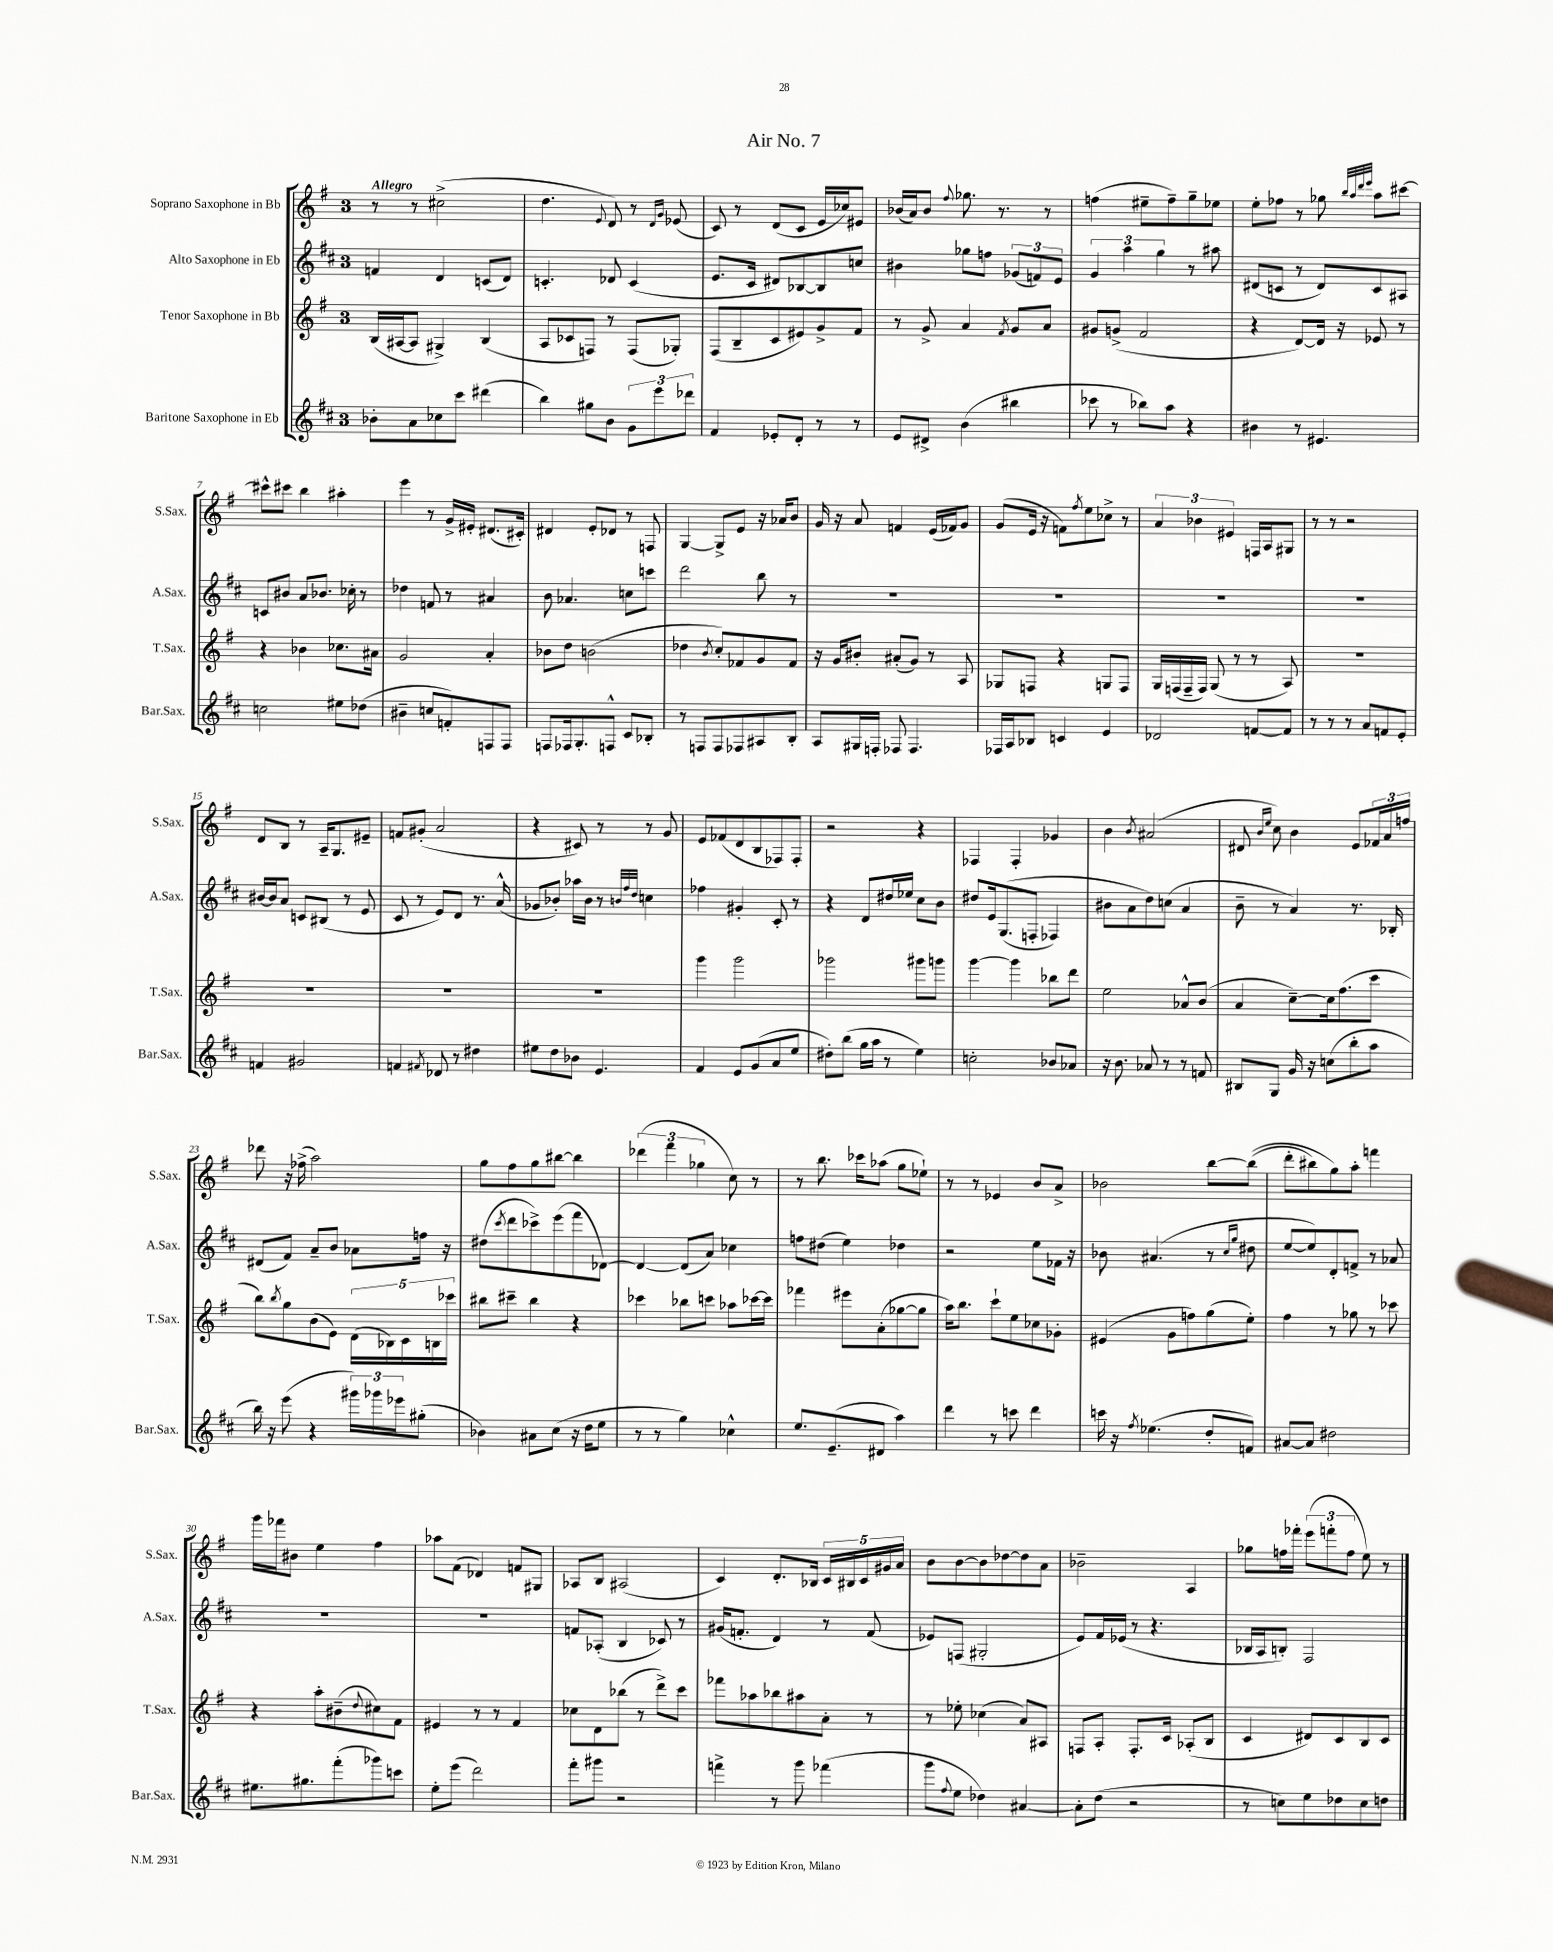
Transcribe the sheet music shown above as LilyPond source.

\header { title = "Air No. 7" }
<<
\new StaffGroup <<
\new Staff = "s0" \with { instrumentName = "Soprano Saxophone in Bb" shortInstrumentName = "S.Sax." } {
    \clef treble \key g \major \once \override Staff.TimeSignature.style = #'single-digit \time 3/4 \tempo "Allegro"
    r8 r8 cis''2->( |
    d''4. \appoggiatura { e'8 } d'8) r8 \grace { d'16 g'16 } ees'8( |
    c'8) r8 d'8( c'8 e'16 ces''16) eis'8 |
    bes'16( a'16) bes'8 \appoggiatura { fis''8 } ges''8. r8. r8 |
    f''4( eis''8-- f''8--) g''8-- ees''8 |
    e''8-. fes''8 r8 ges''8 \grace { b''32 a''32 d'''32 e'''32 } a''8 cis'''8~ |
    cis'''8-^ cis'''8 b''4 ais''4-. |
    e'''4 r8 g'16-> eis'16-. dis'8.( cis'16-.) |
    dis'4 e'8-. des'8 r8 f8 |
    g4~ g8-> e'8 r16 aes'16 b'8 |
    g'16 r16 a'8 f'4 e'16( fes'16) g'8 |
    g'8( e'16 r16 f'8) \acciaccatura { fis''8 } e''8 ces''8-> r8 |
    \tuplet 3/2 { a'4 bes'4 eis'4 } f16 a16 gis8 |
    r8 r8 r2 |
    d'8 b8 r8 a16-- g8. eis'8-- |
    f'8 gis'8-.( a'2 |
    r4 cis'8) r8 r8 g'8 |
    e'8 fes'8( d'8 b8 fes8) fes8-. |
    r2 r4 |
    fes4 fes4-. ges'4 |
    b'4 \acciaccatura { b'8 } ais'2( |
    dis'8 \grace { b'16 e''16 } c''8) b'4 e'8 \tuplet 3/2 { fes'16 a'16 f''16 } |
    des'''8 r16 fes''16->( a''2) |
    g''8 fis''8 g''8 bis''8~ bis''4 |
    \tuplet 3/2 { des'''4( fis'''4 ges''4 } c''8) r8 |
    r8 b''8. ces'''16 aes''8( g''8 ees''8-!) |
    r8 r8 ees'4 b'8 a'8-> |
    bes'2 b''8~ b''8(\( |
    d'''8-. bis''8) g''8\) a''8-. f'''4 |
    g'''16 fes'''16 bis'8 e''4 fis''4 |
    aes''8 fis'8( des'4) f'8 gis8 |
    aes8 b8 ais2( |
    c'4) d'8.-. bes16 \tuplet 5/4 { c'16 bis16 c'16 gis'16 a'16 } |
    b'8 b'8~ b'8 des''8~ des''8 a'8 |
    bes'2-- a4 |
    ges''8 f''16 fes'''16-. \tuplet 3/2 { e'''8( f'''8-. f''8 } e''8) r8 \bar "|." |
}
\new Staff = "s1" \with { instrumentName = "Alto Saxophone in Eb" shortInstrumentName = "A.Sax." } {
    \clef treble \key d \major \once \override Staff.TimeSignature.style = #'single-digit \time 3/4
    f'4 d'4 c'8( d'8) |
    c'4.-. des'8 c'4( |
    e'8. cis'16 dis'8) bes8~ bes8 c''8 |
    bis'4 ges''8 f''8 \tuplet 3/2 { ges'8( f'8) e'8 } |
    \tuplet 3/2 { g'4 a''4 g''4 } r8 ais''8 |
    dis'8( c'8 r8 dis'8) c'8 ais8 |
    c'8 bis'8 a'8 bes'8. ces''16-. r8 |
    des''4 f'8 r8 ais'4 |
    b'8 aes'4. c''8 c'''8 |
    d'''2 b''8 r8 |
    R2. |
    R2. |
    R2. |
    R2. |
    bis'16~ bis'16 a'8 c'8 bis8( r8 e'8 |
    cis'8 r8 e'8) d'8 r8. a'16-^( |
    ges'8 bes'8-.) aes''16 bes'16 r8 \grace { b'32 fis''32 d''32 } c''4 |
    fes''4 gis'4-. cis'8-. r8 |
    r4 d'8 dis''16 ees''16 cis''8 b'8 |
    dis''8 e'16 g8.(\( f8-. fes4) |
    bis'8 a'8 d''8\) c''8( a'4 |
    b'8-- r8 a'4) r8. bes16-. |
    dis'8( fis'8) a'8-- b'8 aes'8 f''16 r16 |
    dis''8( \acciaccatura { cis'''8 } d'''8 ces'''8->) e'''8( fis'''8 des'8~) |
    des'4~ des'8( a'8) ces''4 |
    f''8 dis''8( e''4) des''4 |
    r2 e''8 fes'16 r16 |
    bes'8 ais'4.( r8 \grace { cis''16 g''16 } dis''8 |
    e''8~ e''8) d'8-. f'8-> r8 aes'8 |
    R2. |
    R2. |
    f'8 aes8-.( b4 ces'8) r8 |
    gis'16( f'8.-. d'4) r8 f'8( |
    ees'8) f8( gis2-. |
    e'8) fis'16 ees'16( r8 r4. |
    bes16 a16 b8-.) fis2 \bar "|." |
}
\new Staff = "s2" \with { instrumentName = "Tenor Saxophone in Bb" shortInstrumentName = "T.Sax." } {
    \clef treble \key g \major \once \override Staff.TimeSignature.style = #'single-digit \time 3/4
    b16( ais16~ ais8 gis4->) b4( |
    a8 ces'8 f8) r8 f8( ges8-.) |
    fis8( b8-- c'8 eis'8) g'8-> fis'8 |
    r8 g'8-> a'4 \acciaccatura { fis'8 } g'8 a'8 |
    gis'8 g'8->( fis'2 |
    r4 d'8~) d'16 r16 ees'8 r8 |
    r4 bes'4 ces''8. ais'16 |
    g'2 a'4-. |
    bes'8 d''8 b'2( |
    des''4 \acciaccatura { b'8 } c''8-.) fes'8 g'8 fes'8 |
    r16 g'16 bis'8-. ais'8-.( g'8) r8 a8 |
    ges8 f8 r4 g8 f8 |
    g16 f16( f16-- f16) g8( r8 r8 a8) |
    R2. |
    R2. |
    R2. |
    R2. |
    g'''4 g'''2 |
    ges'''2 gis'''8 g'''8 |
    g'''4~ g'''4 bes''8 d'''8 |
    e''2 aes'8-^ b'8( |
    a'4 c''8~--) c''16 fis''8.( c'''8 |
    b''8) \acciaccatura { b''8 } g''8 b'8( e'8) \tuplet 5/4 { d'16( bes16) c'16 b16 ces'''16 } |
    bis''8 cis'''8-- bis''4 r4 |
    ces'''4 bes''8 c'''8 aes''8 ces'''16~ ces'''16 |
    fes'''4 eis'''8 a'8-.( ges''8~ ges''8 |
    a''16) b''8. c'''8-! e''8 ces''8 ges'8-. |
    eis'4( g'8 f''8) g''8( e''8-.) |
    fis''4 r8 ges''8 r8 ces'''8 |
    r4 a''8-. bis'8--( \appoggiatura { d''8 } cis''8) fis'8 |
    eis'4 r8 r8 fis'4 |
    ces''8 d'8 bes''8( r8 d'''8->) c'''8 |
    fes'''8 aes''8 bes''8 ais''8 a'8-. r8 |
    r8 ees''8-. ces''4( a'8) ais8 |
    f8 a8-. f8.-. c'16 aes8-.( b8 |
    c'4 dis'8) c'8 b8 c'8 \bar "|." |
}
\new Staff = "s3" \with { instrumentName = "Baritone Saxophone in Eb" shortInstrumentName = "Bar.Sax." } {
    \clef treble \key d \major \once \override Staff.TimeSignature.style = #'single-digit \time 3/4
    bes'8-. a'8 ces''8 cis'''8 dis'''4( |
    b''4) gis''8 b'8 \tuplet 3/2 { g'8 e'''8 des'''8 } |
    fis'4 ees'8-. d'8-. r8 r8 |
    e'8 dis'8-> b'4( bis''4 |
    ces'''8 r8 bes''8) a''8 r4 |
    bis'4 r8 eis'4. |
    c''2 eis''8 des''8( |
    bis'4-- c''8 f'8-.) f8 f8 |
    f8 fes16 g8.-. f8-^ cis'8 bes8-. |
    r8 f8 f8 fes8 ais8 b8-. |
    a8 gis16 f16-. fes8 fes4. |
    fes16 a16 bes8 c'4 e'4 |
    des'2 f'8~ f'8 |
    r8 r8 r8 a'8 f'8 e'8-. |
    f'4 gis'2 |
    f'4 \acciaccatura { fis'8 } des'8 r8 dis''4 |
    eis''8 d''8 bes'8 e'4. |
    fis'4 e'8 g'8( a'8 e''8 |
    dis''8-.) b''8( g''16 a''16 r8 e''4) |
    c''2-. bes'8 aes'8 |
    r16 b'8. aes'8 r8 r8 f'8 |
    bis8 g8 g'16 r16 c''8( b''8-. a''8 |
    b''16) r16 e'''8( r4 \tuplet 3/2 { gis'''16) ges'''16 ees'''16 } gis''8-.( |
    bes'4) ais'8 cis''8( r16 d''16 e''8 |
    r8 r8 g''4) ces''4-^ |
    e''8. e'8.--( dis'8 a''4) |
    d'''4 r8 c'''8 d'''4 |
    c'''16 r16 \acciaccatura { fis''8 } ees''4.( d''8-. f'8) |
    ais'8~ ais'8 dis''2 |
    eis''8. gis''8. fis'''8-.( ges'''8) c'''8 |
    e''8-. e'''8( d'''2) |
    fis'''8-. gis'''8 r2 |
    f'''4-> r8 g'''8 fes'''4( |
    g'''8 \appoggiatura { fis''8 } e''8 des''4) ais'4~ |
    ais'8-. d''8( r2 |
    r8 c''8) e''8 des''8 c''8 d''8 \bar "|." |
}
>>
>>
